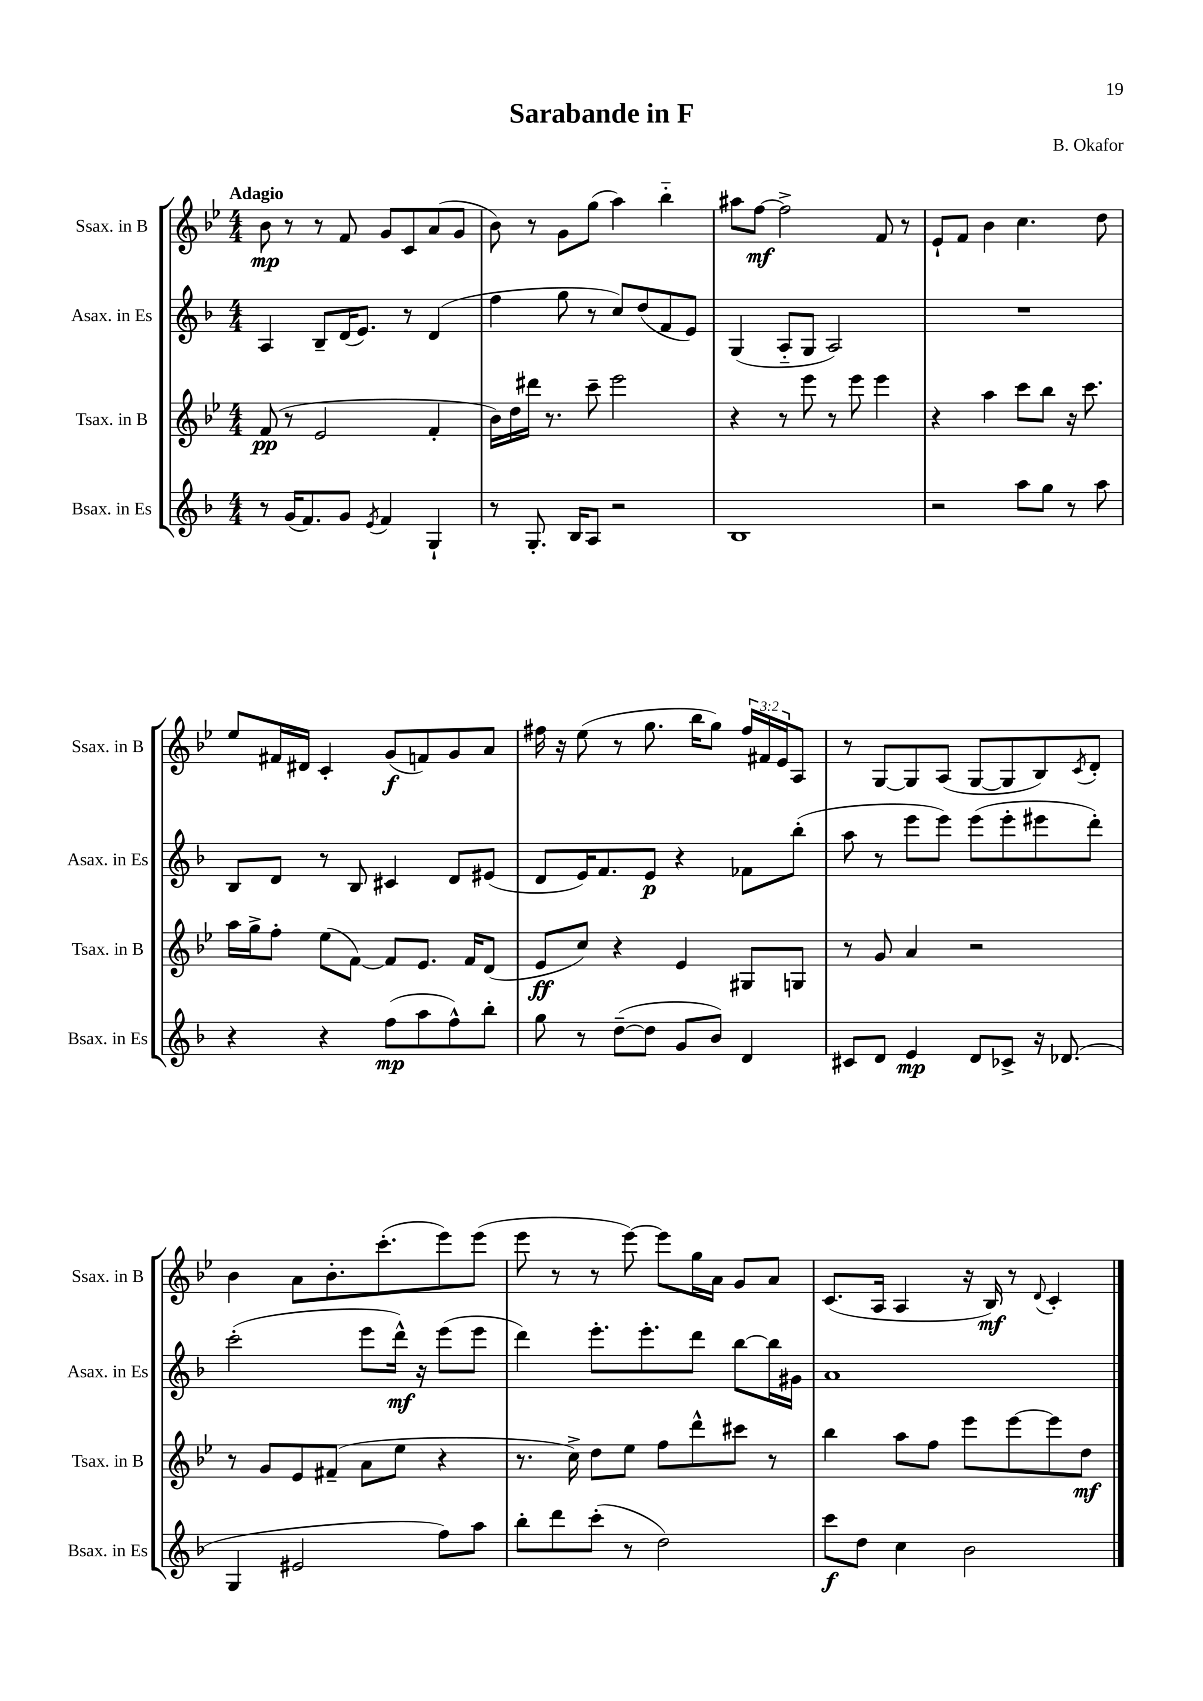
\header { title = "Sarabande in F" composer = "B. Okafor" }
<<
\new StaffGroup <<
\new Staff = "s0" \with { instrumentName = "Ssax. in B" shortInstrumentName = "Ssax. in B" } {
    \clef treble \key bes \major \numericTimeSignature \time 4/4 \override Staff.TupletNumber.text = #tuplet-number::calc-fraction-text \tempo "Adagio"
    bes'8\mp r8 r8 f'8 g'8 c'8 a'8( g'8 |
    bes'8) r8 g'8 g''8( a''4) bes''4-_ |
    ais''8 f''8~\mf f''2-> f'8 r8 |
    ees'8-! f'8 bes'4 c''4. d''8 |
    ees''8 fis'16 dis'16 c'4-. g'8\f( f'8) g'8 a'8 |
    fis''16 r16 ees''8( r8 g''8. bes''16 g''8) \tuplet 3/2 { fis''16 fis'16 ees'16 } a8 |
    r8 g8~ g8 a8( g8~ g8 bes8) \acciaccatura { c'8 } d'8-. |
    bes'4 a'8 bes'8.-. c'''8.-.( ees'''8) ees'''8( |
    ees'''8 r8 r8 ees'''8~) ees'''8 g''16 a'16 g'8 a'8 |
    c'8.( a16 a4 r16 bes16\mf) r8 \appoggiatura { d'8 } c'4-. \bar "|." |
}
\new Staff = "s1" \with { instrumentName = "Asax. in Es" shortInstrumentName = "Asax. in Es" } {
    \clef treble \key f \major \numericTimeSignature \time 4/4
    a4 bes8-- d'16( e'8.) r8 d'4( |
    f''4 g''8 r8 c''8) d''8( f'8 e'8) |
    g4( a8-_ g8 a2) |
    R1 |
    bes8 d'8 r8 bes8 cis'4 d'8 eis'8( |
    d'8 e'16) f'8. e'8\p r4 fes'8 bes''8-.( |
    a''8 r8 e'''8 e'''8) e'''8( e'''8-. eis'''8 d'''8-.) |
    c'''2-.( e'''8 d'''16-^\mf) r16 e'''8( e'''8 |
    d'''4) e'''8.-. e'''8.-. d'''8 bes''8~ bes''16 gis'16 |
    a'1 \bar "|." |
}
\new Staff = "s2" \with { instrumentName = "Tsax. in B" shortInstrumentName = "Tsax. in B" } {
    \clef treble \key bes \major \numericTimeSignature \time 4/4
    f'8\pp( r8 ees'2 f'4-. |
    bes'16) d''16 dis'''16 r8. c'''8-- ees'''2 |
    r4 r8 ees'''8 r8 ees'''8 ees'''4 |
    r4 a''4 c'''8 bes''8 r16 c'''8. |
    a''16 g''16-> f''8-. ees''8( f'8~) f'8 ees'8. f'16 d'8( |
    ees'8\ff c''8) r4 ees'4 gis8 g8 |
    r8 g'8 a'4 r2 |
    r8 g'8 ees'8 fis'8--( a'8 ees''8 r4 |
    r8. c''16->) d''8 ees''8 f''8 d'''8-^ cis'''8 r8 |
    bes''4 a''8 f''8 ees'''8 ees'''8~ ees'''8 d''8\mf \bar "|." |
}
\new Staff = "s3" \with { instrumentName = "Bsax. in Es" shortInstrumentName = "Bsax. in Es" } {
    \clef treble \key f \major \numericTimeSignature \time 4/4
    r8 g'16( f'8.) g'8 \acciaccatura { e'8 } f'4 g4-! |
    r8 g8.-. bes16 a8 r2 |
    bes1 |
    r2 a''8 g''8 r8 a''8 |
    r4 r4 f''8\mp( a''8 f''8-^) bes''8-. |
    g''8 r8 d''8~--( d''8 g'8 bes'8) d'4 |
    cis'8 d'8 e'4\mp d'8 ces'8-> r16 des'8.( |
    g4 eis'2 f''8) a''8 |
    bes''8-. d'''8 c'''8-.( r8 d''2) |
    c'''8\f d''8 c''4 bes'2 \bar "|." |
}
>>
>>
\layout { \context { \Score \remove "Bar_number_engraver" } }
